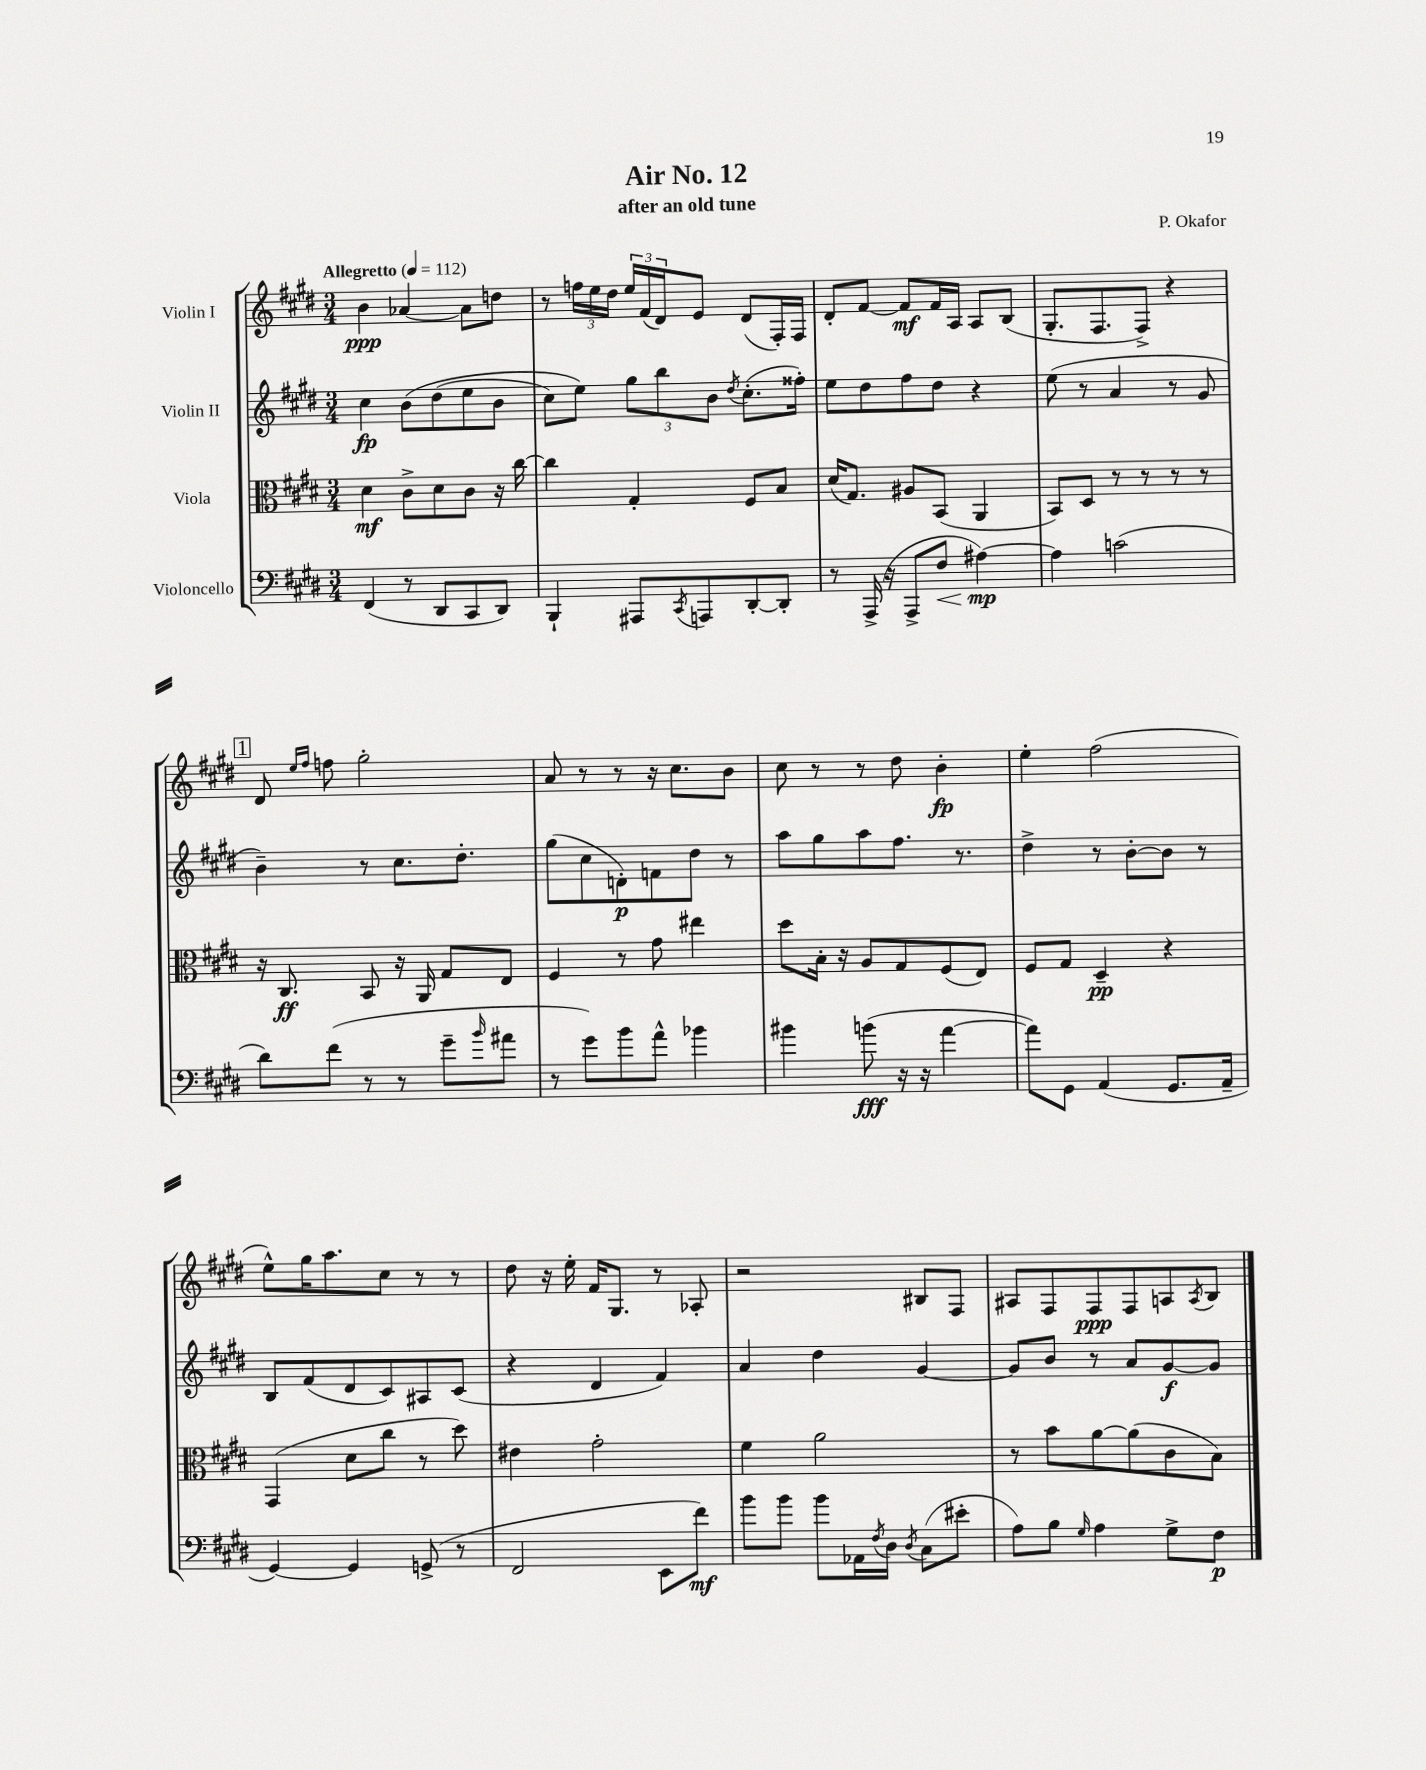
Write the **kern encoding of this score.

**kern	**dynam	**kern	**dynam	**kern	**dynam	**kern	**dynam
*part4	*part4	*part3	*part3	*part2	*part2	*part1	*part1
*staff4	*staff4	*staff3	*staff3	*staff2	*staff2	*staff1	*staff1
*I"Violoncello	*	*I"Viola	*	*I"Violin II	*	*I"Violin I	*
*clefF4	*	*clefC3	*	*clefG2	*	*clefG2	*
*k[f#c#g#d#]	*	*k[f#c#g#d#]	*	*k[f#c#g#d#]	*	*k[f#c#g#d#]	*
*M3/4	*	*M3/4	*	*M3/4	*	*M3/4	*
*MM112	*	*MM112	*	*MM112	*	*MM112	*
=1	=1	=1	=1	=1	=1	=1	=1
!	!	!	!	!	!	!LO:TX:a:B:t=Allegretto	!
(4FF#/	.	4d#\	mf	4cc#\	fp	4b\	ppp
8r	.	8c#^\L	.	(8b\L	.	[4a-X/	.
8DD#/L	.	8d#\	.	(8dd#\	.	.	.
8CC#/	.	8c#\J	.	8ee\	.	8a-\L]	.
8DD#/J)	.	16r	.	8b\J	.	8ddn\J	.
.	.	[16cc#\	.	.	.	.	.
=2	=2	=2	=2	=2	=2	=2	=2
4BBB`/	.	4cc#\]	.	8cc#\L)	.	8r	.
.	.	.	.	8ee\J)	.	24ffn\LL	.
.	.	.	.	.	.	24ee\	.
.	.	.	.	.	.	24dd#\JJ	.
8AAA#X/L	.	4G#'/	.	12gg#\L	.	24ee/LL	.
.	.	.	.	.	.	(24f#/	.
.	.	.	.	12bb\	.	24d#/J)	.
8qCC#/	.	.	.	.	.	.	.
8AAAn/	.	.	.	.	.	8e/J	.
.	.	.	.	12b\J	.	.	.
.	.	.	.	8qdd#/	.	.	.
[8DD#'/	.	8F#/L	.	(8.cc#'\L	.	(8d#/L	.
8DD#'/J]	.	8B/J	.	.	.	16F#'/L)	.
.	.	.	.	16ff##X'\Jk)	.	16F#/JJ	.
=3	=3	=3	=3	=3	=3	=3	=3
8r	.	(16d#/KL	.	8ee\L	.	8d#'/L	.
.	.	8.G#/J)	.	.	.	.	.
(16AAA^/	.	.	.	8dd#\	.	[8f#/J	.
16r	.	.	.	.	.	.	.
8AAA^/L	.	8A#X/L	.	8ff#\	.	8f#/L]	mf
!	!LO:HP:b	!	!	!	!	!	!
8F#/J	<	(8BB/J	.	8dd#\J	.	16f#/L	.
.	.	.	.	.	.	16A/JJ	.
[4A#X\)	mp	4AA/	.	4r	.	8A/L	.
.	.	.	.	.	.	(8B/J	.
.	[	.	.	.	.	.	.
=4	=4	=4	=4	=4	=4	=4	=4
4A#\]	.	8BB/L)	.	(8ee\	.	8.G#'/L	.
.	.	8D#/J	.	8r	.	.	.
.	.	.	.	.	.	8.F#/	.
(2cn\	.	8r	.	4a/	.	.	.
.	.	8r	.	.	.	8F#^/J)	.
.	.	8r	.	8r	.	4r	.
.	.	8r	.	8g#/	.	.	.
!!LO:LB:g=z
!!LO:REH:place=s1:t=1
=5	=5	=5	=5	=5	=5	=5	=5
8d#\L)	.	16r	.	4b~\)	.	8d#/	.
.	.	8.C#/	ff	.	.	.	.
.	.	.	.	.	.	16qqee/LL	.
.	.	.	.	.	.	16qqff#/JJ	.
(8f#\J	.	.	.	.	.	8ffn\	.
8r	.	8BB/	.	8r	.	2gg#'\	.
8r	.	16r	.	8.cc#\L	.	.	.
.	.	16AA/	.	.	.	.	.
8g#~\L	.	8G#/L	.	.	.	.	.
.	.	.	.	8.dd#'\J	.	.	.
16qqb/	.	.	.	.	.	.	.
8a#X\J	.	8E/J	.	.	.	.	.
=6	=6	=6	=6	=6	=6	=6	=6
8r	.	4F#/	.	(8gg#\L	.	8a/	.
8g#\L)	.	.	.	8cc#\	.	8r	.
8b\	.	8r	.	8dn'\)	p	8r	.
8a^^\J	.	8g#\	.	8fn\	.	16r	.
.	.	.	.	.	.	8.cc#\L	.
4b-X\	.	4ee#X\	.	8dd#\J	.	.	.
.	.	.	.	8r	.	8b\J	.
=7	=7	=7	=7	=7	=7	=7	=7
4b#X\	.	8dd#\L	.	8aa\L	.	8cc#\	.
.	.	16B'\Jk	.	8gg#\	.	8r	.
.	.	16r	.	.	.	.	.
(8bn\	fff	8A/L	.	8aa\	.	8r	.
16r	.	8G#/	.	8.ff#\J	.	8dd#\	.
16r	.	.	.	.	.	.	.
[4a\	.	(8F#/	.	.	.	4b'\	fp
.	.	.	.	8.r	.	.	.
.	.	8E/J)	.	.	.	.	.
=8	=8	=8	=8	=8	=8	=8	=8
8a\L])	.	8F#/L	.	4dd#^\	.	4ee'\	.
8GG#\J	.	8G#/J	.	.	.	.	.
(4AA/	.	4D#~/	pp	8r	.	(2ff#\	.
.	.	.	.	[8b'\L	.	.	.
8.GG#/L	.	4r	.	8b\J]	.	.	.
.	.	.	.	8r	.	.	.
16AA~/Jk	.	.	.	.	.	.	.
!!LO:LB:g=z
=9	=9	=9	=9	=9	=9	=9	=9
[4GG#/)	.	(4GG#/	.	8B/L	.	8ee^^\L)	.
.	.	.	.	(8f#/	.	16gg#\K	.
.	.	.	.	.	.	8.aa\	.
4GG#/]	.	8d#\L	.	8d#/	.	.	.
.	.	8cc#\J	.	8c#/)	.	8cc#\J	.
(8GGn^/	.	8r	.	8A#X/	.	8r	.
8r	.	8dd#\)	.	(8c#/J	.	8r	.
=10	=10	=10	=10	=10	=10	=10	=10
2FF#/	.	4e#X\	.	4r	.	8dd#\	.
.	.	.	.	.	.	16r	.
.	.	.	.	.	.	16ee'\	.
.	.	2g#'\	.	4d#/	.	16f#/KL	.
.	.	.	.	.	.	8.G#/J	.
8EE\L	.	.	.	4f#/)	.	8r	.
8f#\J)	mf	.	.	.	.	8A-X'/	.
=11	=11	=11	=11	=11	=11	=11	=11
8b\L	.	4f#\	.	4a/	.	2r	.
8b\J	.	.	.	.	.	.	.
8b\L	.	2a\	.	4dd#\	.	.	.
16AA-X\L	.	.	.	.	.	.	.
8qF#/	.	.	.	.	.	.	.
16D#\JJ	.	.	.	.	.	.	.
8qD#/	.	.	.	.	.	.	.
(8C#\L	.	.	.	[4g#/	.	8B#X/L	.
8e#X'\J	.	.	.	.	.	8F#/J	.
=12	=12	=12	=12	=12	=12	=12	=12
8A\L)	.	8r	.	8g#/L]	.	8A#X/L	.
8B\J	.	8b\L	.	8b/J	.	8F#/	.
16qqG#/	.	.	.	.	.	.	.
4A\	.	[8a\	.	8r	.	8F#/	ppp
.	.	(8a\]	.	8a/L	.	8F#/	.
8G#^\L	.	8c#\	.	[8g#/	f	8An/	.
.	.	.	.	.	.	8qA/	.
8F#\J	p	8B\J)	.	8g#/J]	.	8B/J	.
==	==	==	==	==	==	==	==
*-	*-	*-	*-	*-	*-	*-	*-
